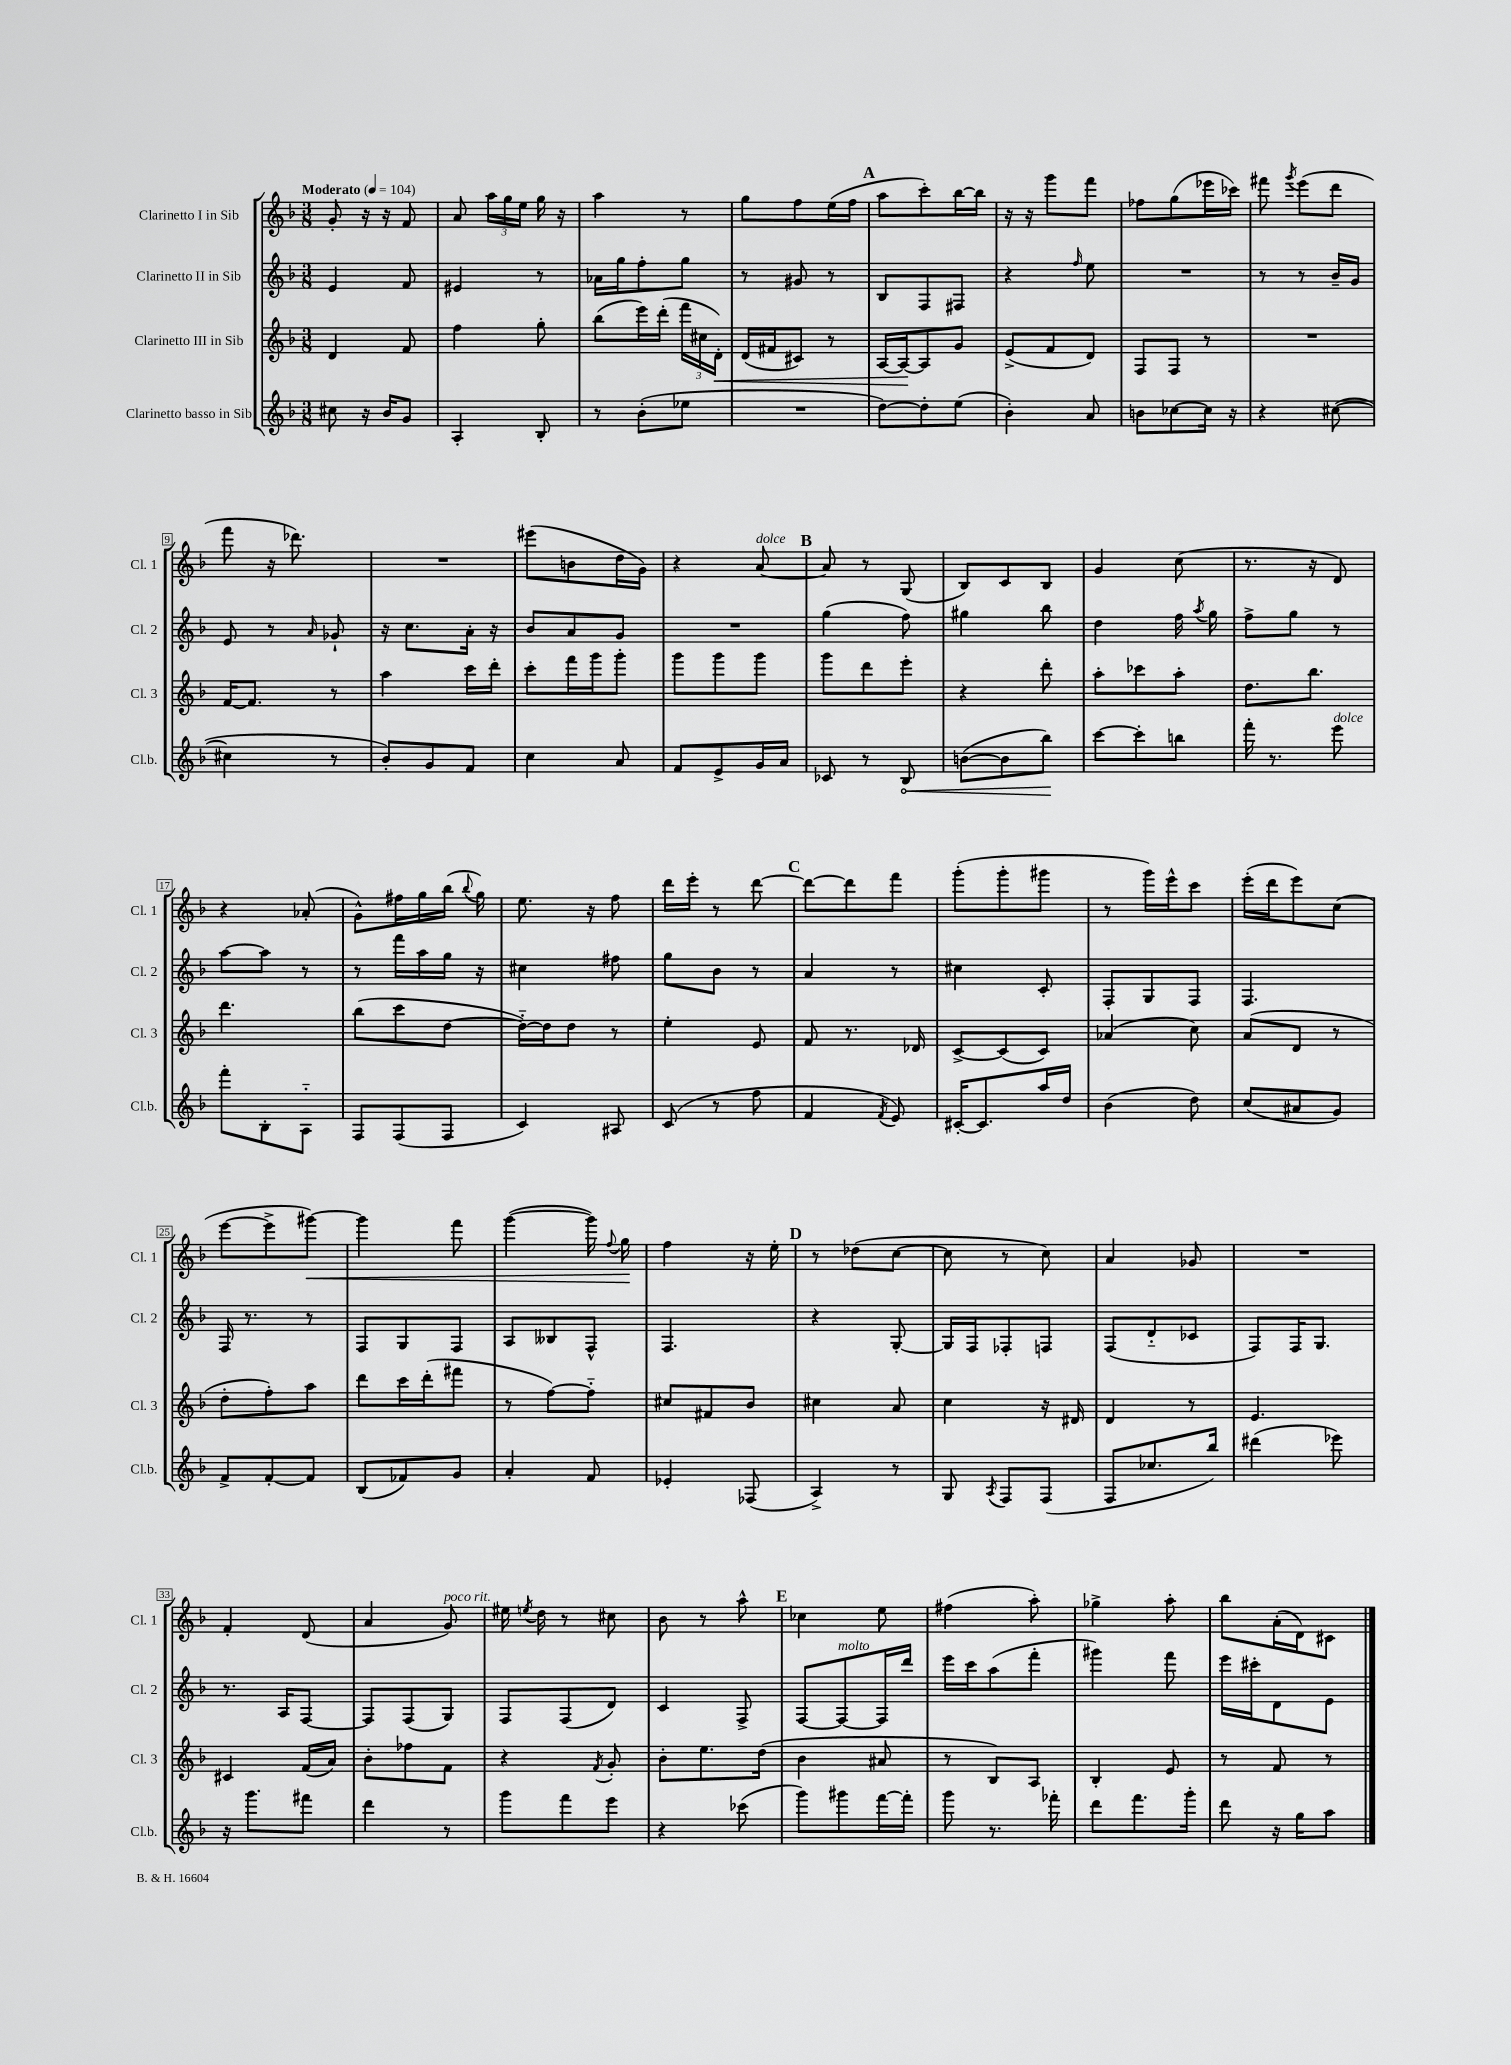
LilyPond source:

<<
\new StaffGroup <<
\new Staff = "s0" \with { instrumentName = "Clarinetto I in Sib" shortInstrumentName = "Cl. 1" } {
    \clef treble \key f \major \numericTimeSignature \time 3/8 \tempo "Moderato" 4 = 104
    \autoBeamOff g'8-. r16 r16 f'8 |
    a'8 \tuplet 3/2 { a''16[ g''16 e''16] } g''16 r16 |
    a''4 r8 |
    g''8[ f''8 e''16( f''16] |
    \mark \markup { \bold "A" } a''8[ c'''8-.) bes''16~ bes''16] |
    r16 r16 g'''8[ f'''8] |
    fes''8[ g''8( ees'''16 ces'''16]) |
    fis'''8 \acciaccatura { g'''8 } e'''8[( d'''8] |
    f'''8 r16 des'''8.) |
    R4. |
    eis'''8[( b'8 d''16 g'16]) |
    r4 a'8~^\markup { \italic "dolce" } |
    \mark \markup { \bold "B" } a'8 r8 g8( |
    bes8[) c'8 bes8] |
    g'4 c''8( |
    r8. r16 d'8) |
    r4 aes'8-.( |
    g'8[-^) fis''16 g''16 bes''16]( \appoggiatura { bes''8 } g''16) |
    e''8. r16 f''8 |
    d'''16[ e'''16]-. r8 d'''8~ |
    \mark \markup { \bold "C" } d'''8[~ d'''8 f'''8] |
    g'''8[-.( g'''8-. gis'''8] |
    r8 g'''16[) e'''16-^ c'''8] |
    e'''16[-.( d'''16 e'''8) c''8]( |
    e'''8[~ e'''8-> gis'''8]~\<) |
    gis'''4 f'''8 |
    g'''4~( g'''16) \appoggiatura { f''8 } g''16\! |
    f''4 r16 e''16-. |
    \mark \markup { \bold "D" } r8 des''8[( c''8]~ |
    c''8 r8 c''8) |
    a'4 ges'8 |
    R4. |
    f'4-. d'8( |
    a'4 g'8^\markup { \italic "poco rit." }) |
    eis''16 \acciaccatura { e''8 } d''16 r8 cis''8 |
    bes'8 r8 a''8-^ |
    \mark \markup { \bold "E" } ces''4 e''8 |
    fis''4( a''8-.) |
    ges''4-> a''8-. |
    bes''8[ a'16-.( d'16) cis'8] \bar "|." |
}
\new Staff = "s1" \with { instrumentName = "Clarinetto II in Sib" shortInstrumentName = "Cl. 2" } {
    \clef treble \key f \major \numericTimeSignature \time 3/8
    \autoBeamOff e'4 f'8 |
    eis'4 r8 |
    aes'16[ g''16 f''8-. g''8] |
    r8 gis'8 r8 |
    \mark \markup { \bold "A" } bes8[ f8 fis8] |
    r4 \grace { f''16 } e''8 |
    R4. |
    r8 r8 bes'16[-- g'16] |
    e'8 r8 \grace { a'16 } ges'8-! |
    r16 c''8.[ a'16]-. r16 |
    bes'8[ a'8 g'8] |
    R4. |
    \mark \markup { \bold "B" } g''4( f''8) |
    gis''4 bes''8 |
    d''4 f''16 \acciaccatura { a''8 } g''16 |
    f''8[-> g''8] r8 |
    a''8[~ a''8] r8 |
    r8 f'''16[ a''16 g''16] r16 |
    cis''4 fis''8 |
    g''8[ bes'8] r8 |
    \mark \markup { \bold "C" } a'4 r8 |
    cis''4 c'8-. |
    f8[-. g8 f8] |
    f4. |
    f16 r8. r8 |
    f8[ g8 f8] |
    a8[ beses8 f8]-^ |
    f4. |
    \mark \markup { \bold "D" } r4 g8~-. |
    g16[ f16 fes8-. f8] |
    f8[( d'8-_ ces'8] |
    f8[) f16 g8.] |
    r8. a16[ f8]~ |
    f8[ f8( g8]) |
    f8[ f8( d'8]) |
    c'4 f8-> |
    \mark \markup { \bold "E" } f8[~ f8~^\markup { \italic "molto" } f16 d'''16] |
    e'''16[ c'''16 a''8( f'''8]-. |
    gis'''4) f'''8 |
    e'''16[ cis'''16-. d'8 e'8] \bar "|." |
}
\new Staff = "s2" \with { instrumentName = "Clarinetto III in Sib" shortInstrumentName = "Cl. 3" } {
    \clef treble \key f \major \numericTimeSignature \time 3/8
    \autoBeamOff d'4 f'8 |
    f''4 g''8-. |
    bes''8[( e'''16) d'''16]-.( \tuplet 3/2 { f'''16[ cis''16 d'16]-.\<) } |
    d'16[( fis'16 cis'8]) r8 |
    \mark \markup { \bold "A" } a16[~ a16~\! a8 g'8] |
    e'8[->( f'8 d'8]) |
    f8[ f8] r8 |
    R4. |
    f'16[~ f'8.] r8 |
    a''4 c'''16[ d'''16]-. |
    c'''8[-. f'''16 g'''16 g'''8]-. |
    g'''8[ g'''8 g'''8] |
    \mark \markup { \bold "B" } g'''8[ d'''8 e'''8]-. |
    r4 d'''8-. |
    a''8[-. ces'''8 a''8]-. |
    d''8.[ bes''8.] |
    d'''4. |
    bes''8[( c'''8 d''8]~ |
    d''16[~-_) d''16 d''8] r8 |
    e''4-. e'8 |
    \mark \markup { \bold "C" } f'8 r8. des'16 |
    c'8[~-> c'8( c'8]) |
    aes'4( c''8) |
    a'8[( d'8] r8 |
    d''8[-. f''8-.) a''8] |
    d'''8[ c'''16 d'''16-.( fis'''8] |
    r8 f''8[~) f''8]-_ |
    cis''8[ fis'8 bes'8] |
    \mark \markup { \bold "D" } cis''4 a'8 |
    c''4 r16 dis'16 |
    d'4 r8 |
    e'4. |
    cis'4 f'16[( a'16]) |
    bes'8[-. fes''8 f'8] |
    r4 \acciaccatura { f'8 } g'8-. |
    bes'8[-. e''8. d''16]( |
    \mark \markup { \bold "E" } bes'4 ais'8 |
    r8 bes8[) a8] |
    bes4-. e'8 |
    r8 f'8 r8 \bar "|." |
}
\new Staff = "s3" \with { instrumentName = "Clarinetto basso in Sib" shortInstrumentName = "Cl.b." } {
    \clef treble \key f \major \numericTimeSignature \time 3/8
    \autoBeamOff cis''8 r16 bes'16[ g'8] |
    a4-. bes8-. |
    r8 bes'8[-.( ees''8] |
    R4. |
    \mark \markup { \bold "A" } d''8[~) d''8-. e''8]( |
    bes'4-.) a'8 |
    b'8[ ces''8~ ces''16] r16 |
    r4 cis''8~( |
    cis''4 r8 |
    bes'8[-.) g'8 f'8] |
    c''4 a'8 |
    f'8[ e'8-> g'16 a'16] |
    \mark \markup { \bold "B" } ces'8 r8 \once \override Hairpin.circled-tip = ##t bes8\< |
    b'8[~( b'8 bes''8]\!) |
    c'''8[~ c'''8-. b''8] |
    f'''16-. r8. e'''8^\markup { \italic "dolce" } |
    f'''8[-. bes8-. a8]-_ |
    f8[ f8( f8] |
    c'4) ais8 |
    c'8( r8 f''8 |
    \mark \markup { \bold "C" } f'4 \acciaccatura { f'8 } e'8) |
    cis'16[~-. cis'8. a''16 d''16] |
    bes'4( d''8) |
    c''8[( ais'8 g'8]) |
    f'8[-> f'8~-. f'8] |
    bes8[( fes'8) g'8] |
    a'4-. f'8 |
    ees'4-. fes8( |
    \mark \markup { \bold "D" } a4->) r8 |
    g8 \acciaccatura { a8 } f8[ f8]( |
    f8[ ces''8. bes''16]) |
    dis'''4( ees'''8) |
    r16 g'''8.[ fis'''8] |
    d'''4 r8 |
    g'''8[ f'''8 e'''8] |
    r4 ces'''8( |
    \mark \markup { \bold "E" } g'''8[) gis'''8 f'''16~ f'''16]-. |
    g'''8 r8. fes'''16-. |
    d'''8[ f'''8. g'''16]-. |
    d'''8 r16 g''16[ a''8] \bar "|." |
}
>>
>>
\layout { \context { \Score \override BarNumber.stencil = #(make-stencil-boxer 0.1 0.3 ly:text-interface::print) } }
